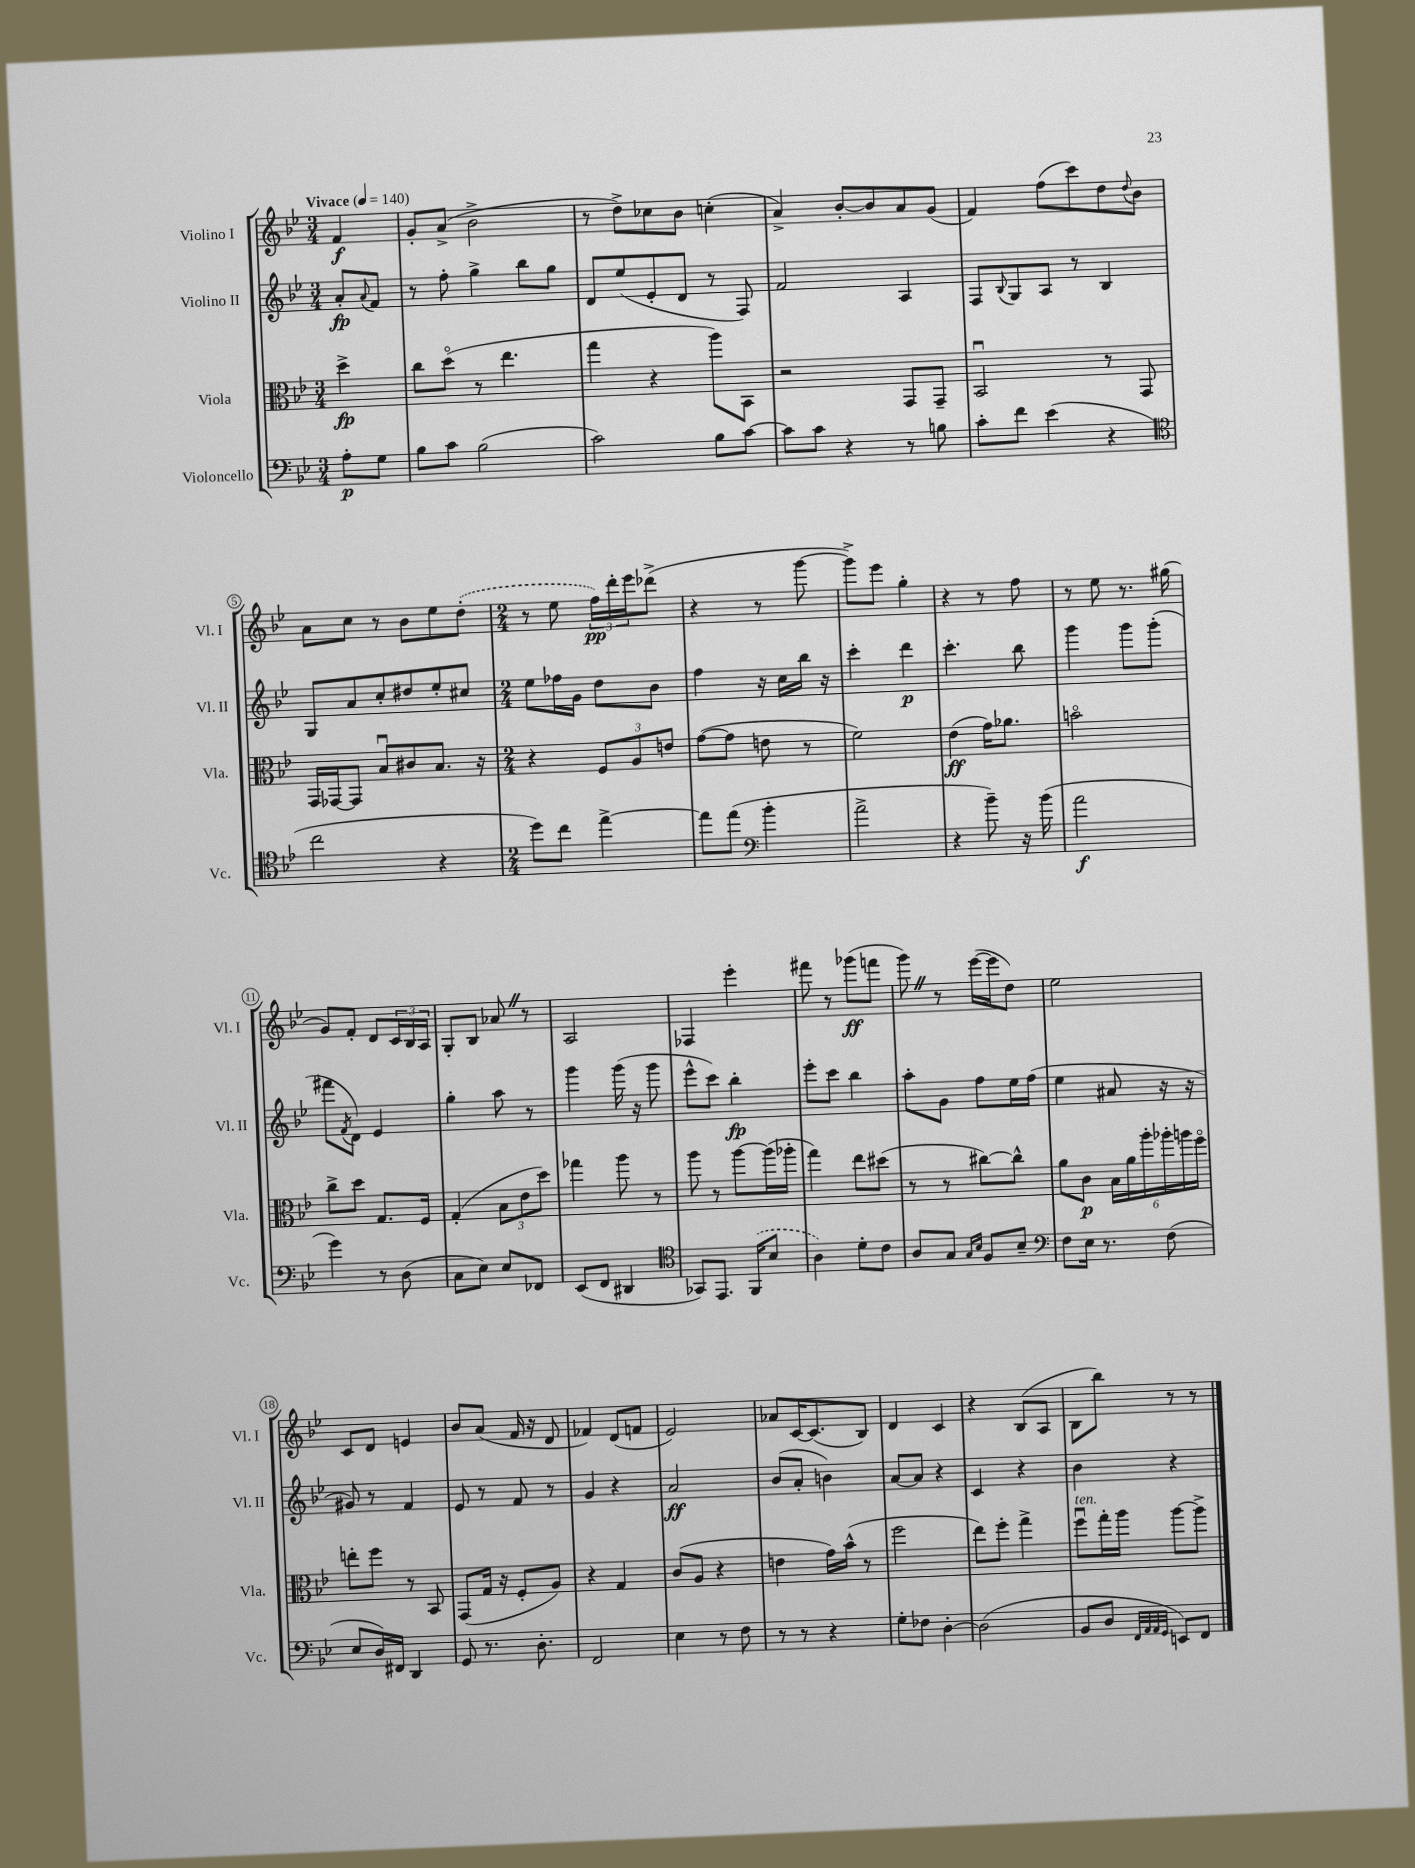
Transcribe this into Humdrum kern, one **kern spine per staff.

**kern	**kern	**kern	**kern
*staff4	*staff3	*staff2	*staff1
*clefF4	*clefC3	*clefG2	*clefG2
*k[b-e-]	*k[b-e-]	*k[b-e-]	*k[b-e-]
*M3/4	*M3/4	*M3/4	*M3/4
*MM140	*MM140	*MM140	*MM140
8A'	4dd^	8a'	4f
.	.	8qqa	.
8G	.	8f	.
=	=	=	=
8B-	8cc	8r	8g'
8c	(8ddo	8ff'	(8a^
(2B-	8r	4gg^	2b-^
.	4.ee-	.	.
.	.	8bb-	.
.	.	8gg	.
=	=	=	=
2c)	4gg	8d	8r
.	.	(8ee-	8dd^)
.	4r	8e-'	8cc-
.	.	8d	8b-
8B-	8aa)	8r	(4cc'
[8c	8BB-	8F)	.
=	=	=	=
8c]	2r	2f	4a^)
8c	.	.	.
4r	.	.	[8b-'
.	.	.	8b-]
8r	8GG	4A	8a
8B	8GG~	.	(8g
=	=	=	=
8c'	2BB-u	8F	4f)
.	.	8qqB-	.
8f	.	8G	.
(4e-	.	8A	(8ff
.	.	8r	8ccc)
4r	8r	4B-	8dd
.	.	.	8qqdd
.	8GG	.	8b-
=	=	=	=
*clefC4	*	*	*
2cc	16GG	8G	8a
.	[16GG-	.	.
.	8GG-]	8a	8cc
.	8B-u	8cc'	8r
.	8c#	8dd#	8b-
4r	8.B-	8ee-'	8ee-
.	.	8cc#	(8dd'
.	16r	.	.
=	=	=	=
*M2/4	*M2/4	*M2/4	*M2/4
8dd)	4r	8ee-	8r
8cc	.	16ff-	8ee-
.	.	16g	.
[4ee-^	12F	8dd	24ff)
.	.	.	24ddd'
.	12A	.	24eee-
.	.	8b-	(8ddd-^
.	12e	.	.
=	=	=	=
8ee-]	([8g	4ff	4r
(8ee-	8g]	.	.
*clefF4	*	*	*
4b-'	8e	16r	8r
.	.	16cc	.
.	8r	16bb-	[8ggg
.	.	16r	.
=	=	=	=
2a^	2f)	4ccc'	8ggg^])
.	.	.	8eee-
.	.	4ddd	4gg'
=	=	=	=
4r	(4e-	4.ccc'	4r
8b-~)	16g)	.	8r
.	8.a-	.	.
16r	.	8bb-	8ff
(16b-	.	.	.
=	=	=	=
2a	2bo	4ggg	8r
.	.	.	8ee-
.	.	8ggg	8.r
.	.	(8ggg'	.
.	.	.	(16gg#
=	=	=	=
4g)	8cc^	8fff#	8g)
.	.	8qf	.
.	8dd	8d)	8f'
8r	8.G	4e-	8d
(8D	.	.	24c
.	.	.	24B-
.	16F	.	.
.	.	.	24A
=	=	=	=
8C	(4G'	4gg'	8G'
8E-)	.	.	8B-
8E-	12B-	8aa	8a-
.	12e-	.	.
8FF-	.	8r	8r
.	12dd)	.	.
=	=	=	=
(8EE-	4gg-	4ggg	2A
8FF	.	.	.
4DD#	8aa	(16ggg	.
.	.	16r	.
.	8r	8ggg	.
=	=	=	=
*clefC4	*	*	*
8GG-)	8aa	8eee-^^	4F-
8.EE-	8r	8ccc)	.
.	[8aa	4bb-'	4eee-'
(16FF	.	.	.
8B-	(16aa]	.	.
.	16aa-'	.	.
=	=	=	=
4A)	4gg)	8eee-'	8fff#
.	.	8ccc	8r
8d'	8ee-	4bb-	(8ggg-
8c	(8dd#	.	8fff
=	=	=	=
8A	8r	8aa'	8ggg)
8G	8r	8g	8r
16qqG	.	.	.
16qqB-	.	.	.
8F	[8cc#)	8ff	([16eee-
.	.	.	16eee-]
8B-~	8cc#^^]	16ee-	8dd)
.	.	(16ff	.
=	=	=	=
*clefF4	*	*	*
8F	8a	4ee-	2ee-
16E-	8c	.	.
8.r	.	.	.
.	24B-	8a#	.
.	24a	.	.
.	24aa'	.	.
(8F	24aa-'	16r	.
.	24aa	.	.
.	.	16r	.
.	24ffo	.	.
=	=	=	=
8E-	8ee'	8g#)	8c
16D)	8ff	8r	8d
16FF#	.	.	.
4DD	8r	4f	4e
.	8BB-	.	.
=	=	=	=
8GG	(8GG	8e-	8b-
8.r	16G	8r	(8a
.	16r	.	.
.	8F'	8f	16f
8.D'	.	.	16r
.	8A)	8r	8d
=	=	=	=
2FF	4r	4g	4f-)
.	4G	4r	(8d
.	.	.	8f
=	=	=	=
4E-	(8c	2a	2e-)
.	8A	.	.
8r	4r	.	.
8F	.	.	.
=	=	=	=
8r	4e	(8b-	8a-
8r	.	8a'	[16c
.	.	.	(8.c]
4r	16g)	4b)	.
.	(16b-^^	.	.
.	8r	.	8B-)
=	=	=	=
8G'	2ff	[8a	4d
8F-	.	8a]	.
[4D'	.	4r	4c
=	=	=	=
(2D]	8ee-)	4c	4r
.	8ff'	.	.
.	4gg^	4r	(8B-
.	.	.	8A
=	=	=	=
8BB-	8ffu	4b-	8B-
8D	16gg'	.	8bb-)
.	16aa	.	.
32qqFF	.	.	.
32qqAA	.	.	.
32qqAA	.	.	.
32qqGG	.	.	.
8EE)	[8aa	4r	8r
8FF	8aa^]	.	8r
==	==	==	==
*-	*-	*-	*-
